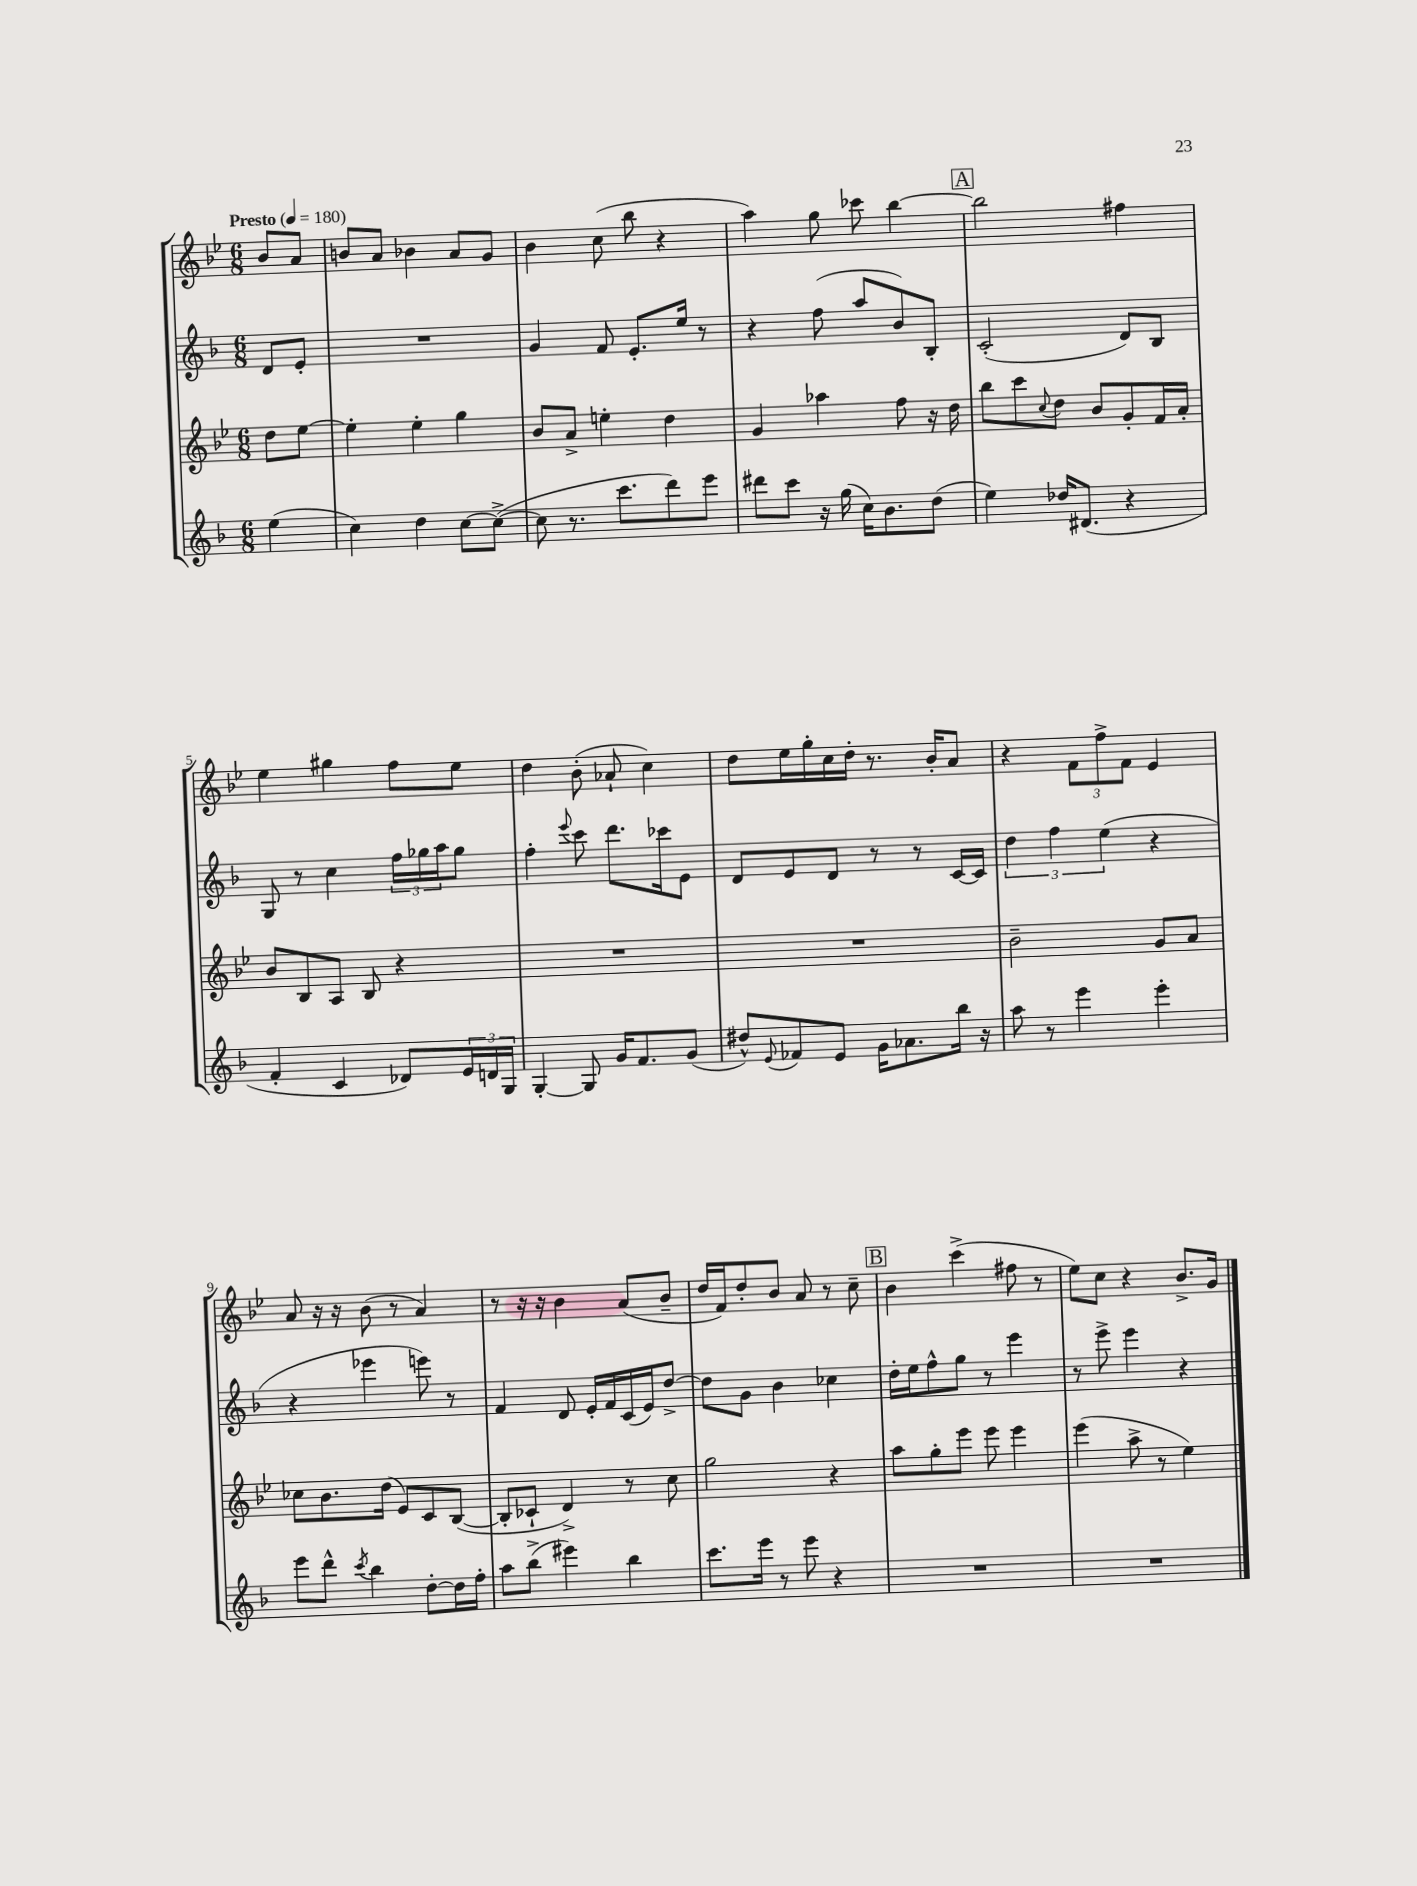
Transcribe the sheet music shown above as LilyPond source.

<<
\new StaffGroup <<
\new Staff = "s0" {
    \clef treble \key bes \major \numericTimeSignature \time 6/8 \partial 4 \tempo "Presto" 4 = 180
    bes'8 a'8 |
    b'8 a'8 bes'4 a'8 g'8 |
    bes'4 c''8( bes''8 r4 |
    a''4) g''8 ces'''8 bes''4~ |
    \mark \markup { \box "A" } bes''2 fis''4 |
    ees''4 gis''4 f''8 ees''8 |
    d''4 bes'8-.( aes'8-! c''4) |
    d''8 ees''16 g''16-. c''16 d''16-. r8. bes'16-. a'8 |
    r4 \tuplet 3/2 { f'8 f''8-> f'8 } ees'4 |
    a'8 r16 r16 bes'8( r8 a'4) |
    r8 r16 r16 bes'4 a'8( bes'8-- |
    d''16 f'16) d''8-. bes'8 a'8 r8 c''8-- |
    \mark \markup { \box "B" } bes'4 c'''4->( fis''8 r8 |
    ees''8) c''8 r4 bes'8.-> g'16 \bar "|." |
}
\new Staff = "s1" {
    \clef treble \key f \major \numericTimeSignature \time 6/8 \partial 4
    d'8 e'8-. |
    R2. |
    g'4 f'8 e'8.-. e''16 r8 |
    r4 f''8( a''8 bes'8) bes8-. |
    \mark \markup { \box "A" } c'2-.( d'8) bes8 |
    g8 r8 c''4 \tuplet 3/2 { f''16 ges''16 a''16 } ges''8 |
    f''4-. \appoggiatura { e'''8 } c'''8 d'''8. ces'''16 e'8 |
    d'8 e'8 d'8 r8 r8 c'16~ c'16 |
    \tuplet 3/2 { d''4 f''4 e''4( } r4 |
    r4 ees'''4 e'''8) r8 |
    f'4 d'8 e'16-. f'16 c'16( e'16) d''8~-> |
    d''8 g'8 bes'4 ces''4 |
    \mark \markup { \box "B" } d''16-. e''16 f''8-^ g''8 r8 e'''4 |
    r8 e'''8-> e'''4 r4 \bar "|." |
}
\new Staff = "s2" {
    \clef treble \key bes \major \numericTimeSignature \time 6/8 \partial 4
    d''8 ees''8~ |
    ees''4-. ees''4-. g''4 |
    bes'8 a'8-> e''4-. d''4 |
    g'4 aes''4 f''8 r16 d''16 |
    \mark \markup { \box "A" } bes''8 c'''8 \appoggiatura { c''8 } d''8 bes'8 g'8-. f'16 a'16-. |
    bes'8 bes8 a8 bes8 r4 |
    R2. |
    R2. |
    bes'2-- g'8 a'8 |
    ces''8 bes'8. d''16( ees'8) c'8 bes8~( |
    bes8-. ces'8-! d'4->) r8 c''8 |
    g''2 r4 |
    \mark \markup { \box "B" } a''8 g''8-. ees'''8 ees'''8 ees'''4 |
    ees'''4( a''8-> r8 ees''4) \bar "|." |
}
\new Staff = "s3" {
    \clef treble \key f \major \numericTimeSignature \time 6/8 \partial 4
    e''4( |
    c''4) d''4 c''8~ c''8~->( |
    c''8 r8. c'''8. d'''8) e'''8 |
    dis'''8 c'''8 r16 g''16( c''16) bes'8. d''8( |
    \mark \markup { \box "A" } e''4) des''16 dis'8.( r4 |
    f'4-. c'4 des'8) \tuplet 3/2 { e'16 d'16 g16 } |
    g4~-. g8 g'16 f'8. g'8( |
    dis''8-^) \appoggiatura { e'8 } fes'8 e'8 g'16 aes'8. bes''16 r16 |
    a''8 r8 e'''4 e'''4-. |
    e'''8 d'''8-^ \acciaccatura { c'''8 } bes''4 d''8~-. d''16 f''16-. |
    a''8 bes''8->( eis'''4) bes''4 |
    c'''8. e'''16 r8 e'''8 r4 |
    \mark \markup { \box "B" } R2. |
    R2. \bar "|." |
}
>>
>>
